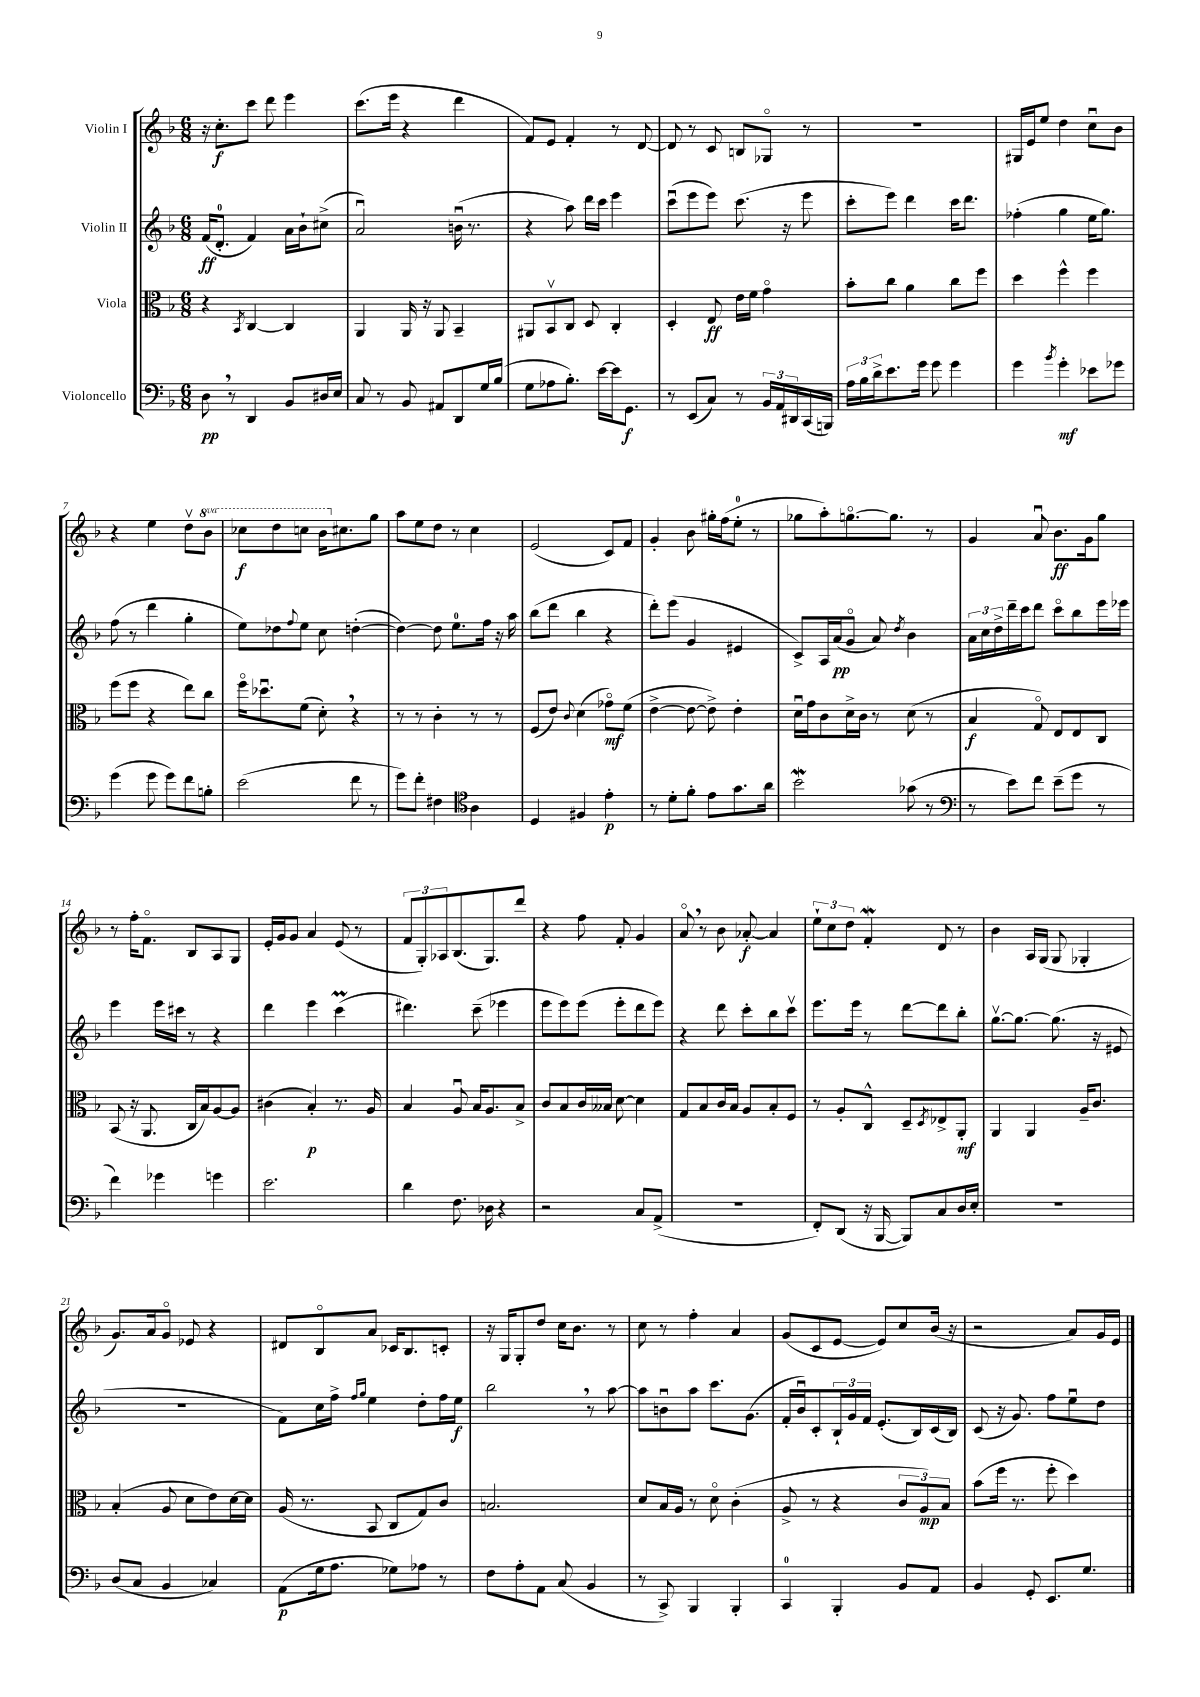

**kern	**kern	**kern	**kern
*staff4	*staff3	*staff2	*staff1
*clefF4	*clefC3	*clefG2	*clefG2
*k[b-]	*k[b-]	*k[b-]	*k[b-]
*M6/8	*M6/8	*M6/8	*M6/8
8D	4r	(16f	16r
.	.	8.d'	8.cc'
8r	.	.	.
.	8qBB-	.	.
4DD	[4C	4f)	8ccc
.	.	.	8ddd
8BB-	4C]	16a	4eee
.	.	16b-`	.
16D#	.	(8cc#^	.
16E	.	.	.
=	=	=	=
8C	4AA	2au)	(8.ccc
8r	.	.	.
.	.	.	16eee
8BB-	16AA	.	4r
.	16r	.	.
8AA#	8AA	.	.
8DD	4BB-~	(16bu	4ddd
.	.	8.r	.
16G	.	.	.
(16B-	.	.	.
=	=	=	=
8G	8AA#	4r	8f)
8A-	8BB-v	.	8e
8.B-')	8C	8aa)	4f'
.	8D	16ddd	.
[16e	.	16ccc	.
16e]	4C'	4eee	8r
8.GG	.	.	.
.	.	.	[8d
=	=	=	=
8r	4D'	(8cccu	8d]
(8EE	.	8eee	8r
8C)	8E	8eee)	8c
8r	16e	(8.ccc	8B
.	16f	.	.
24BB-	4go	.	8G-o
24AA	.	.	.
.	.	16r	.
24DD#	.	.	.
(16CC	.	8eee	8r
16BBB)	.	.	.
=	=	=	=
24A	8b-'	8ccc'	2.r
24B-	.	.	.
24d^	.	.	.
8.e	8cc	8eee)	.
.	4a	4ddd	.
16g	.	.	.
8g	.	.	.
4g	8cc	16ccc	.
.	.	8.ddd	.
.	8ff	.	.
=	=	=	=
4g	4dd	(4ff-'	16G#
.	.	.	16e
.	.	.	8ee
8qb-	.	.	.
4g'	4ff^^	4gg	4dd
8e-	4ff	16ee	8ccu
.	.	8.gg)	.
8g-	.	.	8b-
=	=	=	=
(4g	(8ff	(8ff	4r
.	8ff	8r	.
8g	4r	4ddd	4ee
8g)	.	.	.
8f	8ee)	4gg'	8ddv
8B'	8cc	.	8bb-
=	=	=	=
(2e	16ffo	8ee)	8ccc-
.	8.dd-u	.	.
.	.	8dd-	8ddd
.	.	8qqff	.
.	(8f	8ee	8ccc
.	8d')	8cc	16bb-
.	.	.	8.cc#
8f	4r	([4dd'	.
8r	.	.	8gg
=	=	=	=
8g)	8r	4dd_)	8aa
8f'	8r	.	8ee
4F#	4c'	8dd]	8dd
.	.	8.ee	8r
*clefC4	*	*	*
4A	8r	.	4cc
.	.	16ff	.
.	8r	16r	.
.	.	16aa	.
=	=	=	=
4D	(8F	(8bb-	(2e
.	8e)	8ddd	.
.	8qqc	.	.
4F#	(4d	4bb-	.
4e'	8g-o)	4r	8c)
.	(8f	.	8f
=	=	=	=
8r	[4e^	8ddd')	4g'
8d'	.	(8eee	.
8f'	8e_	4g	8b-
8e	8e^])	.	16gg#'
.	.	.	(16ff
8.g	4e'	4e#	8ee'
.	.	.	8r
16a	.	.	.
=	=	=	=
2b-	16du	8c^)	8gg-
.	16g	.	.
.	8c	16A	8aa')
.	.	(16a	.
.	16d^	8go	[8.ggo
.	16c	.	.
.	8r	8a)	.
.	.	.	8.gg]
.	.	8qdd	.
(8g-	(8d	4b-	.
8r	8r	.	8r
=	=	=	=
*clefF4	*	*	*
8r	4B-	24a	4g
.	.	24cc	.
.	.	24dd^	.
8e)	.	16ddd~	.
.	.	16ccc	.
8f	8Go)	8ddd	8au
(8e~	8E	8ccco	8.b-
8g	8E	8bb-	.
.	.	.	16g
8r	8C	16eee	8gg
.	.	16eee-	.
=	=	=	=
4f)	(8BB-	4eee	8r
.	16r	.	16ff'
.	8.AA	.	8.fo
4g-	.	16eee	.
.	.	16ccc#	.
.	16C	8r	8B-
.	16B-)	.	.
4g	[8A	4r	8A
.	8A]	.	8G
=	=	=	=
2.e	(4c#	4ddd	16e'
.	.	.	16g
.	.	.	8g
.	4B-')	4eee	4a
.	8.r	(4ccc	(8e
.	.	.	8r
.	16A	.	.
=	=	=	=
4d	4B-	4.ddd#)	12f
.	.	.	12G')
.	.	.	12A-
8.F	8Au	.	(8.B-
.	16B-	(8ccc~	.
16D-	8.A	.	8.G)
4r	.	4eee-	.
.	8B-^	.	8ddd
=	=	=	=
2r	8c	8eee	4r
.	8B-	8eee)	.
.	16c	(8eee	8ff
.	16B--	.	.
.	[8d	8eee'	8f'
8C	4d]	8ddd	4g
(8AA^	.	8eee)	.
=	=	=	=
2.r	8G	4r	8ao
.	8B-	.	8r
.	16c	8ddd	8b-
.	16B-	.	.
.	8A	8ccc'	[8a-'
.	8B-'	8bb-	4a-]
.	8F	8cccv	.
=	=	=	=
8FF')	8r	8.eee	12ee`
.	.	.	12cc
(8DD	8A'	.	.
.	.	.	12dd
.	.	16eee	.
16r	8C^^	8r	4f'
[16BBB-	.	.	.
8BBB-])	8D~	[8ddd	.
.	8qD	.	.
8C	8E-^	8ddd]	8d
16D	8AA'	8bb-'	8r
16E'	.	.	.
=	=	=	=
2.r	4AA	[8.ggv	4b-
.	.	8.gg_	.
.	4AA	.	16A
.	.	.	(16G
.	.	(8.gg]	8G
.	16A~	.	4G-'
.	8.c	16r	.
.	.	8e#	.
=	=	=	=
(8D	(4B-'	2.r	8.g)
8C	.	.	.
.	.	.	16a
4BB-	8A	.	8go
.	8d	.	8e-
4C-)	8e)	.	4r
.	[16d	.	.
.	16d]	.	.
=	=	=	=
(8AA	(16A	8f)	8d#
.	8.r	.	.
16G	.	16cc	8B-o
8.A	.	16ff^	.
.	.	16qqff	.
.	.	16qqgg	.
.	8BB-	4ee	8a
8G-)	8C	.	16c-
.	.	.	8.B-
8A-	8G)	8dd'	.
8r	8c	16ff	8c'
.	.	16ee	.
=	=	=	=
8F	2.B	2bb-	16r
.	.	.	16G
8A'	.	.	8G'
8AA	.	.	8dd
(8C	.	.	16cc
.	.	.	8.b-
4BB-	.	8r	.
.	.	[8aa	8r
=	=	=	=
8r	8d	8aa]	8cc
8CC^)	16B-	8bu	8r
.	16A	.	.
4BBB-	8r	8aa	4ff'
.	8do	8.ccc	.
4BBB-'	(4c'	.	4a
.	.	(8.g	.
=	=	=	=
4CC	8A^	16f'	(8g
.	.	16b-u)	.
.	8r	8c'	8c
4BBB-'	4r	24B-`	[8e
.	.	24g	.
.	.	24f	.
.	.	(8.e'	8e])
8BB-	12c	.	8cc
.	.	16B-)	.
.	12A)	.	.
8AA	.	(16c	(16b-
.	12B-	.	.
.	.	16B-)	16r
=	=	=	=
4BB-	(8b-	(8c	2r
.	16ff	16r	.
.	8.r	8.g)	.
8GG'	.	.	.
8.EE	8ff'	8ff	.
.	4dd)	8eeu	8a)
8.G	.	.	.
.	.	8dd	16g
.	.	.	16e
==	==	==	==
*-	*-	*-	*-
